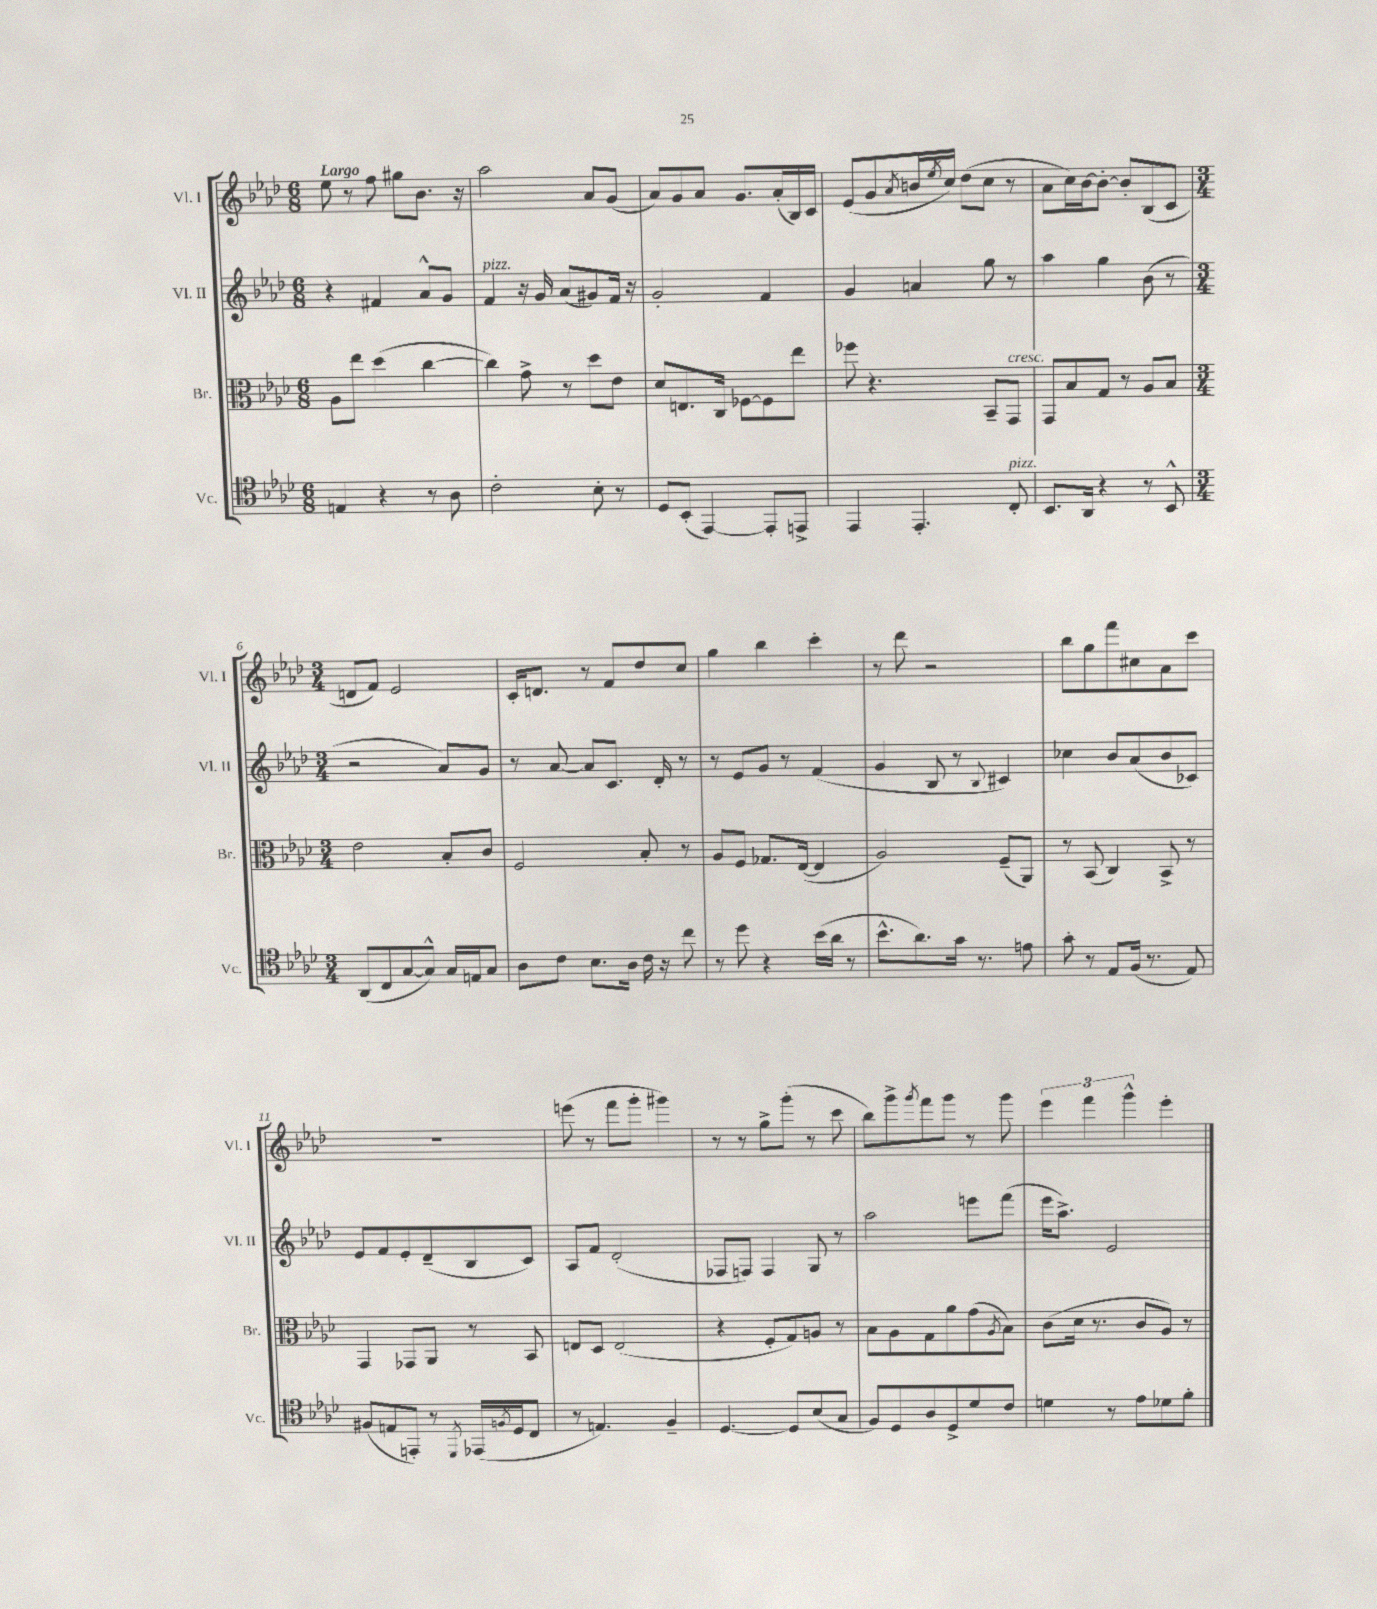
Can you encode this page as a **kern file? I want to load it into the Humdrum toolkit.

**kern	**kern	**kern	**kern
*staff4	*staff3	*staff2	*staff1
*clefC4	*clefC3	*clefG2	*clefG2
*k[b-e-a-d-]	*k[b-e-a-d-]	*k[b-e-a-d-]	*k[b-e-a-d-]
*M6/8	*M6/8	*M6/8	*M6/8
4E	8A-	4r	8ee-
.	8ee-	.	8r
4r	(4dd-	4f#	8ff
.	.	.	8gg#
8r	[4cc	8a-^^	8.b-
8A-	.	8g	.
.	.	.	16r
=	=	=	=
2c'	4cc])	4f	2aa-
.	8g^	16r	.
.	.	16g	.
.	8r	(8a-	.
8B-'	8dd-	8g#)	8a-
8r	8e-	16f	(8g
.	.	16r	.
=	=	=	=
8D-	8d-	2g'	8a-)
(8BB-'	8.E	.	8g
[4EE-)	.	.	8a-
.	16C	.	.
.	[8F-	.	8.g
8EE-']	8F-]	4f	.
.	.	.	(16a-'
8EE^	8ee-	.	16B-)
.	.	.	16c
=	=	=	=
4EE-	8ff-	4g	(8e-
.	4.r	.	8g
.	.	.	8qa-
4.EE-'	.	4a	16b
.	.	.	8qee-
.	.	.	16cc)
.	.	.	(8dd-
.	8BB-~	8gg	8cc
8C'	8GG	8r	8r
=	=	=	=
8.BB-	8GG	4aa-	8a-
.	8B-	.	16cc)
16AA-	.	.	[16b-
4r	8G	4gg	8b-'_
.	8r	.	8b-']
8r	8A-	(8b-	(8B-
8BB-^^	8B-	8r	8c
=	=	=	=
*M3/4	*M3/4	*M3/4	*M3/4
(8AA-	2e-	2r	8d
8C	.	.	8f)
[8G	.	.	2e-
8G^^])	.	.	.
16G	8B-'	8a-)	.
16E	.	.	.
8G	8c	8g	.
=	=	=	=
8A-	2F	8r	16c'
.	.	.	8.d
8c	.	[8a-	.
8.B-	.	8a-]	8r
.	.	8.c	8f
16A-	.	.	.
16c	8B-'	.	8dd-
16r	.	16d-'	.
8cc	8r	8r	8cc
=	=	=	=
8r	8A-	8r	4gg
8dd-	8F	8e-	.
4r	8.G-	8g	4bb-
.	.	8r	.
.	([16E-	.	.
(16b-	4E-]	(4f	4ccc'
16a-	.	.	.
8r	.	.	.
=	=	=	=
8.b-^^	2A-)	4g	8r
.	.	.	8ddd-
8.a-)	.	.	.
.	.	8B-	2r
16g	.	8r	.
8.r	.	.	.
.	.	8qqB-	.
.	(8F~	4c#)	.
8e	8AA-)	.	.
=	=	=	=
8g'	8r	4cc-	8bb-
8r	(8BB-	.	8gg
8E-	4C)	8b-	8fff
(16F	.	(8a-	8cc#
8.r	.	.	.
.	8BB-^	8b-	8a-
8E-)	8r	8c-)	8ccc
=	=	=	=
(8F#	4GG	8e-	2.r
8E	.	8f	.
8EE')	8GG-	8e-'	.
8r	8AA-	(8d-~	.
8qDD-	.	.	.
(16EE-	8r	8B-	.
8qF	.	.	.
16D-	.	.	.
8C	8BB-	8c)	.
=	=	=	=
8r	8E	8A-	(8eee
4.E)	8D-	8f	8r
.	(2E	(2d-'	8fff
.	.	.	8ggg'
4F~	.	.	4ggg#)
=	=	=	=
[4.D-	4r	8F-	8r
.	.	8F)	8r
.	8F'	4F	8gg^
8D-]	8G)	.	(8ggg'
(8B-	8A	8G	8r
8G	8r	8r	8ccc
=	=	=	=
8F)	8B-	2aa-	8bb-)
8D-	8A-	.	8ggg^
.	.	.	8qggg
8A-	8G	.	8fff
8D-^	8a-	.	8ggg
8d-	(8g	8eee	8r
.	8qA-	.	.
8c	8B-)	(8fff	8ggg
=	=	=	=
4d	(8c	16eee-	6eee-
.	.	8.aa-^)	.
.	16d-	.	.
.	.	.	6fff
.	8.r	.	.
8r	.	2e-	.
.	.	.	6ggg^^
8e-	8c	.	.
8d-	8A-)	.	4eee-'
8f'	8r	.	.
==	==	==	==
*-	*-	*-	*-
